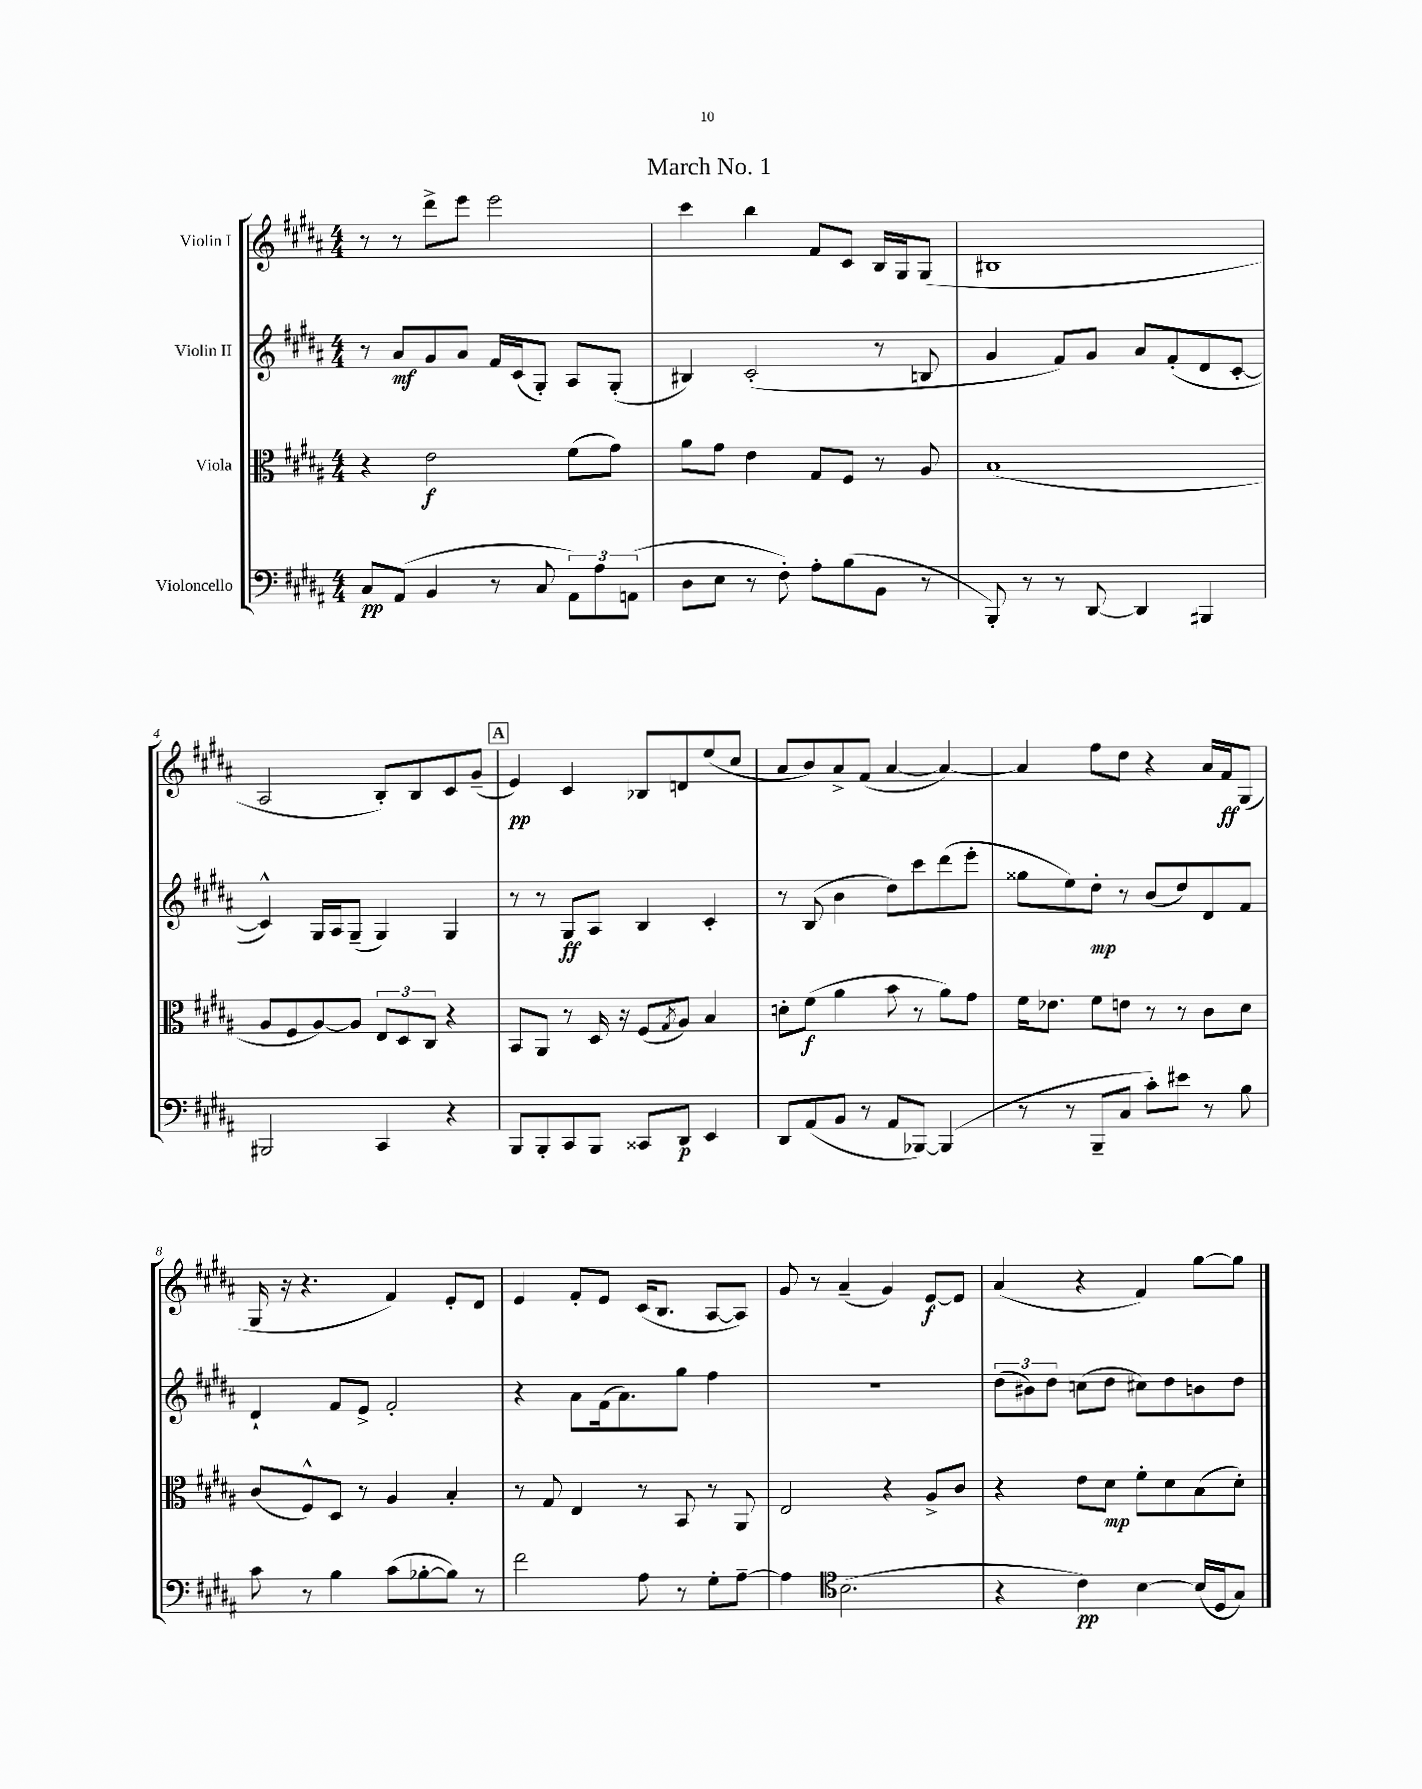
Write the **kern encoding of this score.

**kern	**kern	**kern	**kern
*staff4	*staff3	*staff2	*staff1
*clefF4	*clefC3	*clefG2	*clefG2
*k[f#c#g#d#a#]	*k[f#c#g#d#a#]	*k[f#c#g#d#a#]	*k[f#c#g#d#a#]
*M4/4	*M4/4	*M4/4	*M4/4
8C#	4r	8r	8r
(8AA#	.	8a#	8r
4BB	2e	8g#	8ddd#^
.	.	8a#	8eee
8r	.	16f#	2eee
.	.	(16c#	.
8C#	.	8G#')	.
12AA#)	(8f#	8A#	.
12A#	.	.	.
.	8g#)	(8G#'	.
(12AA	.	.	.
=	=	=	=
8D#	8a#	4B#)	4ccc#
8E	8g#	.	.
8r	4e	(2c#'	4bb
8F#')	.	.	.
8A#'	8G#	.	8f#
(8B	8F#	.	8c#
8BB	8r	8r	16B
.	.	.	16G#
8r	8A#	8B	(8G#
=	=	=	=
8BBB')	(1B	4g#	1B#
8r	.	.	.
8r	.	8f#)	.
[8DD#	.	8g#	.
4DD#]	.	8a#	.
.	.	(8f#'	.
4BBB#	.	8d#	.
.	.	[8c#'	.
=	=	=	=
2BBB#	8A#	4c#^^])	2A#
.	8F#	.	.
.	[8A#)	16G#	.
.	.	16A#	.
.	8A#]	(8G#~	.
4CC#	12E	4G#)	8B')
.	12D#	.	.
.	.	.	8B
.	12C#	.	.
4r	4r	4G#	8c#
.	.	.	(8g#~
=	=	=	=
8BBB	8BB	8r	4e)
8BBB'	8AA#	8r	.
8CC#	8r	8G#	4c#
8BBB	16D#	8A#	.
.	16r	.	.
8CC##	(8F#	4B	8B-
.	8qG#	.	.
8DD#	8A#)	.	8d
4EE	4B	4c#'	(8ee
.	.	.	8cc#
=	=	=	=
8DD#	8d'	8r	8a#
(8AA#	(8f#	(8B	8b)
8BB	4a#	4b	8a#^
8r	.	.	(8f#
8AA#	8b	8dd#)	[4a#
[8BBB-)	8r	8ccc#	.
(4BBB-]	8a#)	(8ddd#	4a#_)
.	8g#	8eee'	.
=	=	=	=
8r	16f#	8gg##	4a#]
.	8.e-	.	.
8r	.	8ee)	.
8BBB~	8f#	8dd#'	8ff#
8C#	8e	8r	8dd#
8c#')	8r	(8b	4r
8e#	8r	8dd#)	.
8r	8c#	8d#	16a#
.	.	.	16f#
8B	8d#	8f#	(8G#
=	=	=	=
8c#	(8c#	4d#`	16G#
.	.	.	16r
8r	8F#^^)	.	4.r
4B	8D#	8f#	.
.	8r	8e^	.
(8c#	4A#	2f#'	4f#)
[8B-'	.	.	.
8B-])	4B'	.	8e'
8r	.	.	8d#
=	=	=	=
2f#	8r	4r	4e
.	8G#	.	.
.	4E	8a#	8f#'
.	.	(16f#	8e
.	.	8.a#)	.
8A#	8r	.	(16c#
.	.	.	8.B
8r	8BB	8gg#	.
8G#'	8r	4ff#	[8A#
[8A#~	8AA#	.	8A#])
=	=	=	=
4A#]	2E	1r	8g#
.	.	.	8r
*clefC4	*	*	*
(2.B	.	.	(4a#~
.	4r	.	4g#)
.	8A#^	.	[8e
.	8c#	.	8e]
=	=	=	=
4r	4r	(12dd#	(4a#
.	.	12b#)	.
.	.	12dd#	.
4c#)	8e	(8cc	4r
.	8d#	8dd#	.
[4B	8f#'	8cc#)	4f#)
.	8d#	8dd#	.
(16B]	(8B	8b	[8gg#
16D#	.	.	.
8G#)	8d#')	8dd#	8gg#]
==	==	==	==
*-	*-	*-	*-
